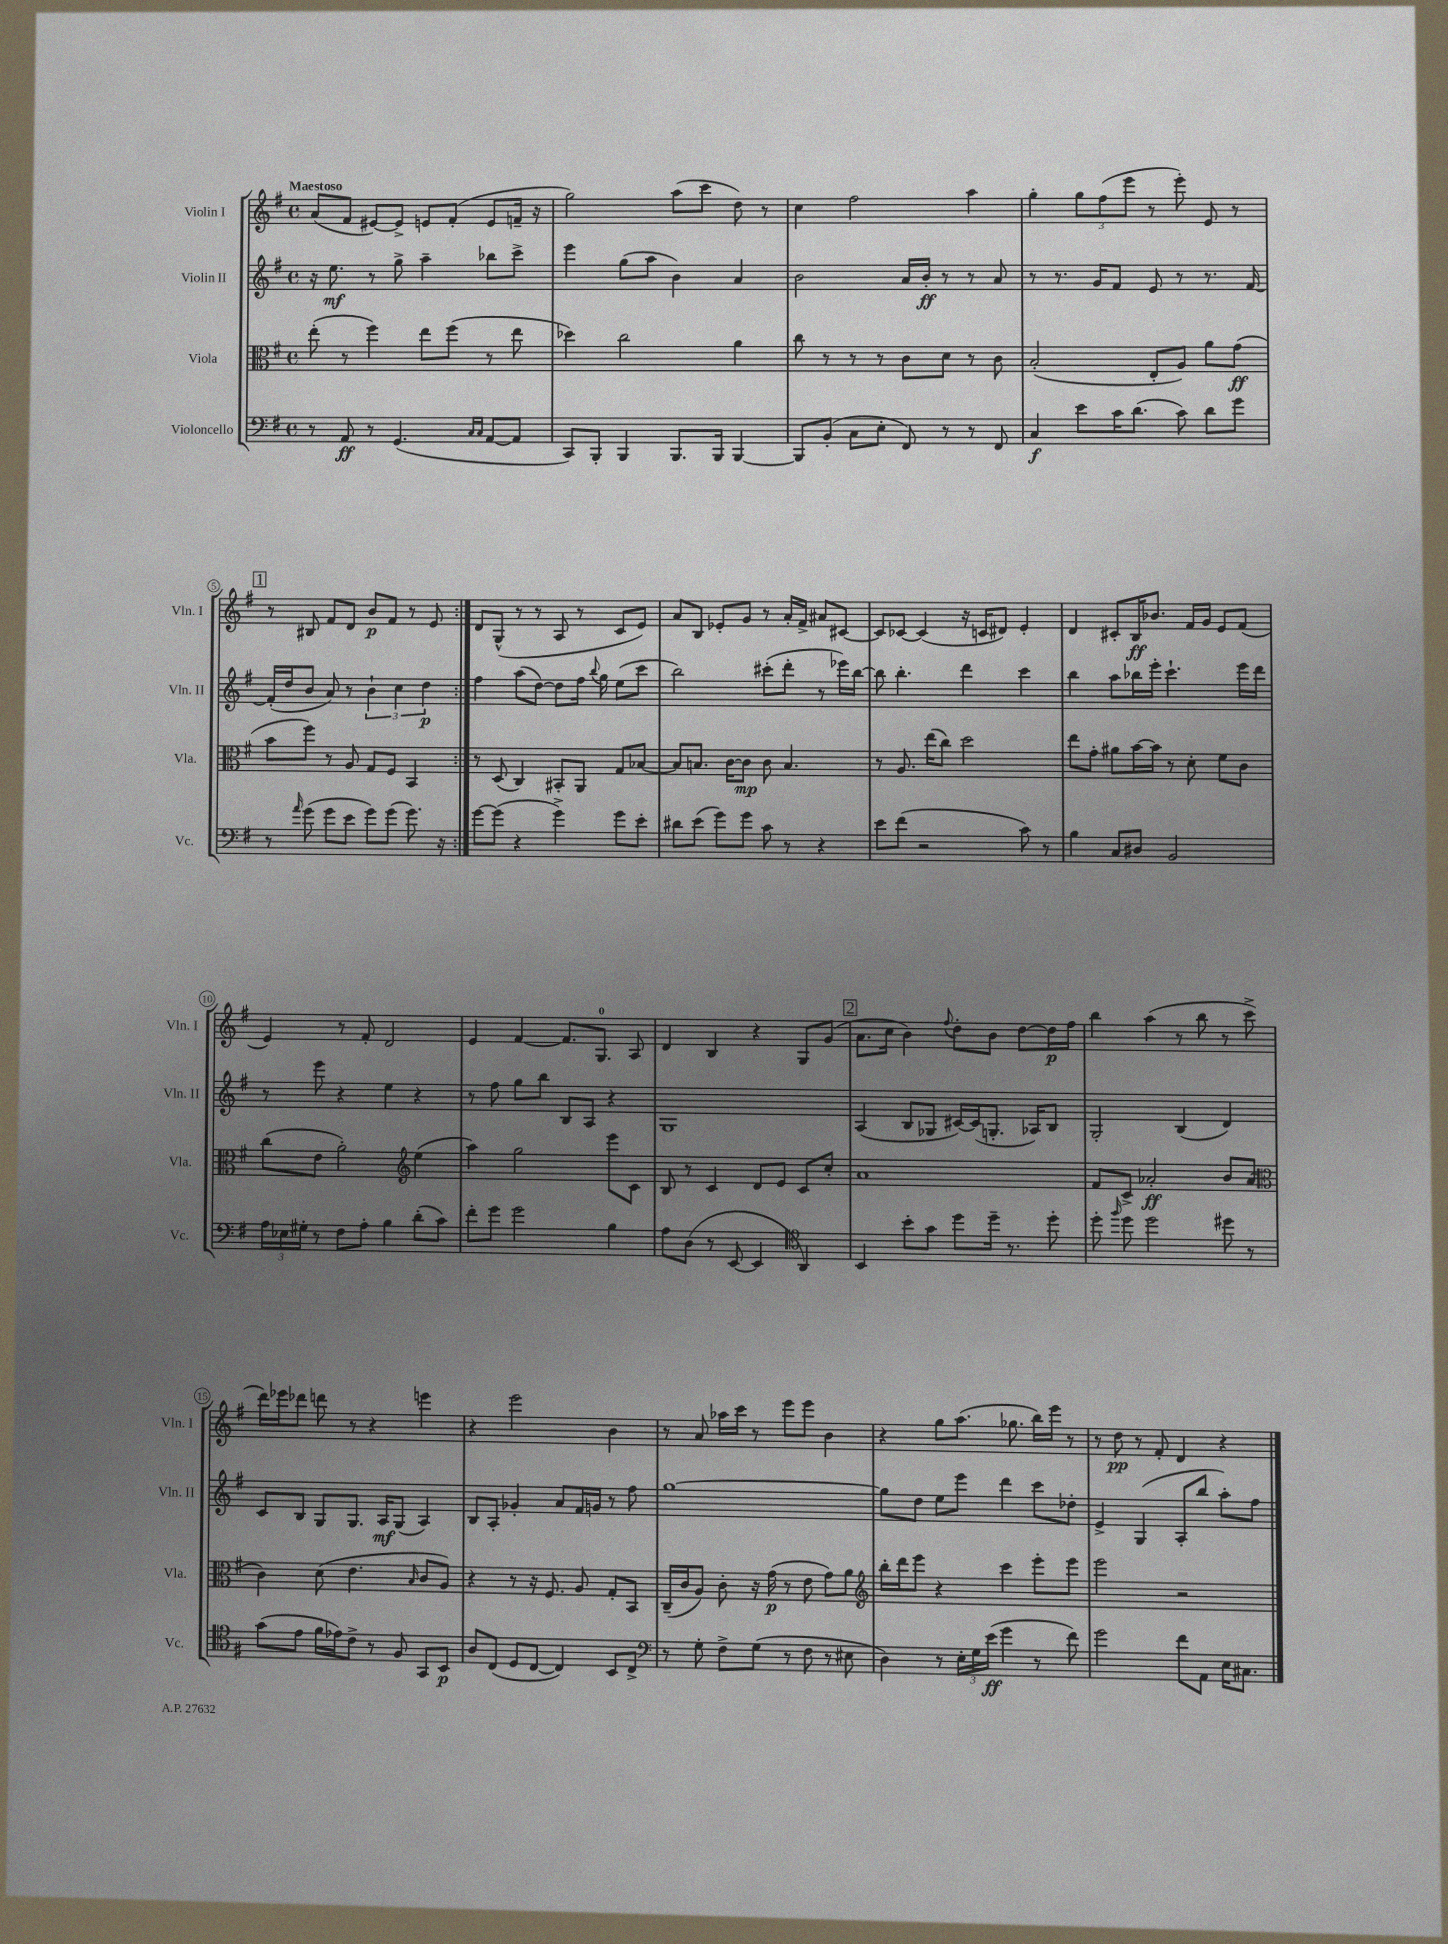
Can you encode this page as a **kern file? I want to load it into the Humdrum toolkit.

**kern	**dynam	**kern	**dynam	**kern	**dynam	**kern	**dynam
*part4	*part4	*part3	*part3	*part2	*part2	*part1	*part1
*staff4	*staff4	*staff3	*staff3	*staff2	*staff2	*staff1	*staff1
*I"Violoncello	*	*I"Viola	*	*I"Violin II	*	*I"Violin I	*
*I'Vc.	*	*I'Vla.	*	*I'Vln. II	*	*I'Vln. I	*
*clefF4	*	*clefC3	*	*clefG2	*	*clefG2	*
*k[f#]	*	*k[f#]	*	*k[f#]	*	*k[f#]	*
*M4/4	*	*M4/4	*	*M4/4	*	*M4/4	*
*met(c)	*	*met(c)	*	*met(c)	*	*met(c)	*
=1	=1	=1	=1	=1	=1	=1	=1
!	!	!	!	!	!	!LO:TX:a:B:t=Maestoso	!
8r	.	(8ee'\	.	16r	.	(8a/L	.
.	.	.	.	8.ee\	mf	.	.
8AA/	ff	8r	.	.	.	8f#/J	.
8r	.	4ff#\)	.	8r	.	[8e#X/L)	.
(4.GG/	.	.	.	8gg^\	.	8e#^/J]	.
.	.	8ee\L	.	4aa~\	.	8en/L	.
.	.	(8ff#\J	.	.	.	(8f#'/J	.
16qqC/LL	.	.	.	.	.	.	.
16qqC/JJ	.	.	.	.	.	.	.
[8AA/L	.	8r	.	8bb-X\L	.	8e/L	.
8AA/J]	.	8ee\	.	8ccc^\J	.	16fn~/Jk	.
.	.	.	.	.	.	16r	.
=2	=2	=2	=2	=2	=2	=2	=2
8CC/L)	.	4dd-X\)	.	4eee\	.	2gg\)	.
8BBB'/J	.	.	.	.	.	.	.
4BBB/	.	2cc\	.	(8gg\L	.	.	.
.	.	.	.	8aa\J	.	.	.
8.BBB/L	.	.	.	4b\)	.	(8aa\L	.
.	.	.	.	.	.	8ccc\J	.
16BBB/Jk	.	.	.	.	.	.	.
[4BBB/	.	4a\	.	4a/	.	8dd\)	.
.	.	.	.	.	.	8r	.
=3	=3	=3	=3	=3	=3	=3	=3
8BBB/L]	.	8cc\	.	2b\	.	4cc\	.
(8BB'/J	.	8r	.	.	.	.	.
8C\L	.	8r	.	.	.	2ff#\	.
8E'\J	.	8r	.	.	.	.	.
8FF#/)	.	8c\L	.	16a/LL	.	.	.
.	.	.	.	16b'/JJ	ff	.	.
8r	.	8d\J	.	8r	.	.	.
8r	.	8r	.	8r	.	4aa\	.
8FF#/	.	8c\	.	8a/	.	.	.
=4	=4	=4	=4	=4	=4	=4	=4
4C/	f	(2B'/	.	8r	.	4gg'\	.
.	.	.	.	8.r	.	.	.
8e\L	.	.	.	.	.	12gg\L	.
.	.	.	.	16g/KL	.	.	.
.	.	.	.	.	.	(12ff#\	.
16c\K	.	.	.	8f#/J	.	.	.
.	.	.	.	.	.	12eee\J	.
(8.d\J	.	.	.	.	.	.	.
.	.	8E'/L	.	8e/	.	8r	.
8c\)	.	8A/J)	.	8r	.	8eee'\)	.
8d\L	.	8a\L	.	8.r	.	8e/	.
8g\J	.	(8g\J	ff	.	.	8r	.
.	.	.	.	[16f#/	.	.	.
!!LO:LB:g=z
!!LO:REH:place=s1:t=1
=5	=5	=5	=5	=5	=5	=5	=5
8r	.	8b\L	.	(16f#'/LL]	.	8r	.
.	.	.	.	16dd/J	.	.	.
16qqa/	.	.	.	.	.	.	.
(8g\	.	8ff#\J)	.	8b/J	.	8B#X/	.
8g\L	.	8r	.	8a/)	.	8f#/L	.
8e\J	.	8A/	.	8r	.	8d/J	.
8g\L)	.	8G/L	.	6b`\	.	8b/L	p
(8g\J	.	8F#/J	.	.	.	8f#/J	.
.	.	.	.	6cc\	.	.	.
8.g\)	.	4BB/	.	.	.	8r	.
.	.	.	.	6dd\	p	.	.
.	.	.	.	.	.	8e/	.
16r	.	.	.	.	.	.	.
=6:|!	=6:|!	=6:|!	=6:|!	=6:|!	=6:|!	=6:|!	=6:|!
[8g\L	.	8r	.	4ff#\	.	8d/L	.
(8g\J]	.	(8D/	.	.	.	(8G^^/J	.
4r	.	4C/)	.	(8aa\L	.	8r	.
.	.	.	.	[8dd\J)	.	8r	.
4g^\)	.	8BB#X'/L	.	8dd\L]	.	8A/	.
.	.	8AA/J	.	16ff#\Jk	.	8r	.
.	.	.	.	8qqbb/	.	.	.
.	.	.	.	16gg\	.	.	.
8g\L	.	8G/L	.	(8ee\L	.	8c/L	.
8e'\J	.	[8B-X/J	.	8ccc\J	.	8e/J)	.
=7	=7	=7	=7	=7	=7	=7	=7
8d#X\L	.	8B-/L]	.	2bb\)	.	8a/L	.
(8e\J	.	8.Bn/J	.	.	.	8B/J	.
8g\L)	.	.	.	.	.	8e-X'/L	.
.	.	[16c\KL	.	.	.	.	.
8g\J	.	8c\J]	mp	.	.	8g/J	.
8c\	.	8c\	.	(8ccc#X'\L	.	8r	.
8r	.	4.B/	.	8ddd'\J	.	16a'/LL	.
.	.	.	.	.	.	16f#^/JJ	.
4r	.	.	.	8r	.	8a#X/L	.
.	.	.	.	16eee-X\LL)	.	[8c#X/J	.
.	.	.	.	[16bb\JJ	.	.	.
=8	=8	=8	=8	=8	=8	=8	=8
8e\L	.	8r	.	8bb\]	.	8c#/L]	.
(8f#\J	.	8.A/	.	4.bb'\	.	[8c-X/J	.
2r	.	.	.	.	.	(4c-/]	.
.	.	(16ee\KL	.	.	.	.	.
.	.	8cc\J)	.	.	.	.	.
.	.	2dd\	.	4ddd\	.	16r	.
.	.	.	.	.	.	16cn/KL	.
.	.	.	.	.	.	8d#X/J)	.
8c\)	.	.	.	4ccc\	.	4e'/	.
8r	.	.	.	.	.	.	.
=9	=9	=9	=9	=9	=9	=9	=9
4B\	.	8ee\L	.	4bb\	.	4d/	.
.	.	8g'\J	.	.	.	.	.
8C/L	.	8a#X\L	.	8aa\L	.	8c#X'/L	.
8D#X/J	.	[16b\L	.	16bb-X\L	.	16B/K	ff
.	.	16b\JJ]	.	16eee'\JJ	.	8.b-X/J	.
2BB/	.	8r	.	4.ccc`\	.	.	.
.	.	8d'\	.	.	.	16f#/LL	.
.	.	.	.	.	.	16g/JJ	.
.	.	8f#\L	.	.	.	8e/L	.
.	.	8c\J	.	16eee\LL	.	(8f#/J	.
.	.	.	.	16ddd\JJ	.	.	.
!!LO:LB:g=z
=10	=10	=10	=10	=10	=10	=10	=10
24A\LL	.	(8cc\L	.	8r	.	4e/)	.
24E-X\	.	.	.	.	.	.	.
24G#X'\JJ	.	.	.	.	.	.	.
8r	.	8e\J	.	8eee\	.	.	.
8F#\L	.	2a'\)	.	4r	.	8r	.
8A'\J	.	.	.	.	.	8f#'/	.
4B\	.	.	.	4ee\	.	2d/	.
*	*	*clefG2	*	*	*	*	*
(8d'\L	.	(4ee\	.	4r	.	.	.
8c\J)	.	.	.	.	.	.	.
=11	=11	=11	=11	=11	=11	=11	=11
8f#'\L	.	4aa\)	.	8r	.	4e/	.
8g\J	.	.	.	8ff#\	.	.	.
2g\	.	2gg\	.	8gg\L	.	[4f#/	.
.	.	.	.	8bb\J	.	.	.
.	.	.	.	8B/L	.	8.f#/L]	.
.	.	.	.	8A/J	.	.	.
.	.	.	.	.	.	8.G/J	.
4B\	.	8eee\L	.	4r	.	.	.
.	.	8c\J	.	.	.	8A/	.
=12	=12	=12	=12	=12	=12	=12	=12
8A\L	.	8B/	.	1G	.	4d/	.
(8D\J	.	8r	.	.	.	.	.
8r	.	4c/	.	.	.	4B/	.
[8EE/	.	.	.	.	.	.	.
4EE/]	.	8d/L	.	.	.	4r	.
.	.	8e/J	.	.	.	.	.
*clefC4	*	*	*	*	*	*	*
4AA/)	.	8c/L	.	.	.	8G/L	.
.	.	8cc'/J	.	.	.	(8g/J	.
!!LO:REH:place=s1:t=2
=13	=13	=13	=13	=13	=13	=13	=13
4BB/	.	1a	.	(4A/	.	8.a\L	.
.	.	.	.	.	.	16cc\Jk	.
8b'\L	.	.	.	8B/L	.	4b\)	.
8g\J	.	.	.	8G-X/J	.	.	.
.	.	.	.	.	.	8qqff#/	.
8dd\L	.	.	.	[16c#X/LL)	.	8dd'\L	.
.	.	.	.	(16c#/J]	.	.	.
16dd~\Jk	.	.	.	8.Gn'/J	.	8b\J	.
8.r	.	.	.	.	.	.	.
.	.	.	.	.	.	[8dd\L	.
.	.	.	.	16A-X/KL)	.	.	.
8dd'\	.	.	.	8B/J	.	16dd\L]	p
.	.	.	.	.	.	16ff#\JJ	.
=14	=14	=14	=14	=14	=14	=14	=14
8dd'\	.	8f#/L	.	2G'/	.	4bb\	.
16qqff#/	.	.	.	.	.	.	.
8dd\	.	8c^/J	.	.	.	.	.
2dd\	.	2a-X'/	ff	.	.	(4aa\	.
.	.	.	.	(4B/	.	8r	.
.	.	.	.	.	.	8bb\	.
8dd#X\	.	8b/L	.	4d/)	.	8r	.
8r	.	(8a-/J	.	.	.	8ccc^\	.
!!LO:LB:g=z
=15	=15	=15	=15	=15	=15	=15	=15
*	*	*clefC3	*	*	*	*	*
(8g\L	.	4c\)	.	8c/L	.	16ddd\LL)	.
.	.	.	.	.	.	16eee-X\J	.
8e\J	.	.	.	8B/J	.	8ddd-X\J	.
16f#\LL	.	(8d\	.	8G/L	.	8dddn\	.
16e-X\J)	.	.	.	.	.	.	.
8c^\J	.	4.e\	.	8.G/J	.	8r	.
8r	.	.	.	.	.	4r	.
.	.	.	.	16A/KL	mf	.	.
8F#/	.	.	.	(8G/J	.	.	.
.	.	16qqB/	.	.	.	.	.
8GG/L	.	8c/L	.	4A/)	.	4eeen\	.
8BB/J	p	8A/J)	.	.	.	.	.
=16	=16	=16	=16	=16	=16	=16	=16
8A/L	.	4r	.	8B/L	.	4r	.
(8C/J	.	.	.	8A'/J	.	.	.
8D/L	.	8r	.	4g-X'/	.	2eee\	.
[8C/J	.	16r	.	.	.	.	.
.	.	8.F#/	.	.	.	.	.
4C/])	.	.	.	8a/L	.	.	.
.	.	8A/	.	16f#/L	.	.	.
.	.	.	.	16gn/JJ	.	.	.
8BB/L	.	8G'/L	.	8r	.	4b\	.
8C^/J	.	8BB/J	.	8ff#\	.	.	.
=17	=17	=17	=17	=17	=17	=17	=17
*clefF4	*	*	*	*	*	*	*
8r	.	(16C~/LL	.	[1gg	.	8r	.
.	.	16c/J	.	.	.	.	.
8G'\	.	8A/J)	.	.	.	8a/	.
8F#^\L	.	8c'\	.	.	.	16aa-X\LL	.
.	.	.	.	.	.	16ccc\JJ	.
(8G\J	.	16r	.	.	.	8r	.
.	.	(16g\	p	.	.	.	.
8r	.	8r	.	.	.	8eee\L	.
8F#\	.	8e\	.	.	.	8eee\J	.
8r	.	8g\L)	.	.	.	4b\	.
8E#X\	.	8a\J	.	.	.	.	.
=18	=18	=18	=18	=18	=18	=18	=18
*	*	*clefG2	*	*	*	*	*
4D\)	.	16bb'\LL	.	8gg\L]	.	4r	.
.	.	16ddd\J	.	.	.	.	.
.	.	8eee\J	.	8dd\J	.	.	.
8r	.	4r	.	8ee\L	.	8gg\L	.
24E'\LL	.	.	.	8eee\J	.	(8.aa\J	.
24G\	.	.	.	.	.	.	.
(24e\JJ	ff	.	.	.	.	.	.
4g\	.	4ccc\	.	4ddd\	.	.	.
.	.	.	.	.	.	8.gg-X\	.
8r	.	8eee'\L	.	8ccc\L	.	16bb\LL)	.
.	.	.	.	.	.	16eee\JJ	.
8f#\)	.	8eee\J	.	8dd-X'\J	.	8r	.
=19	=19	=19	=19	=19	=19	=19	=19
2g\	.	2eee\	.	4e^/	.	8r	.
.	.	.	.	.	.	8dd\	pp
.	.	.	.	(4G/	.	8r	.
.	.	.	.	.	.	8f#'/	.
8f#\L	.	2r	.	8A'/L	.	4d/	.
8AA\J	.	.	.	8bb/J	.	.	.
16E\KL	.	.	.	8aa'\L)	.	4r	.
8.C#X\J	.	.	.	.	.	.	.
.	.	.	.	8ff#\J	.	.	.
==	==	==	==	==	==	==	==
*-	*-	*-	*-	*-	*-	*-	*-
